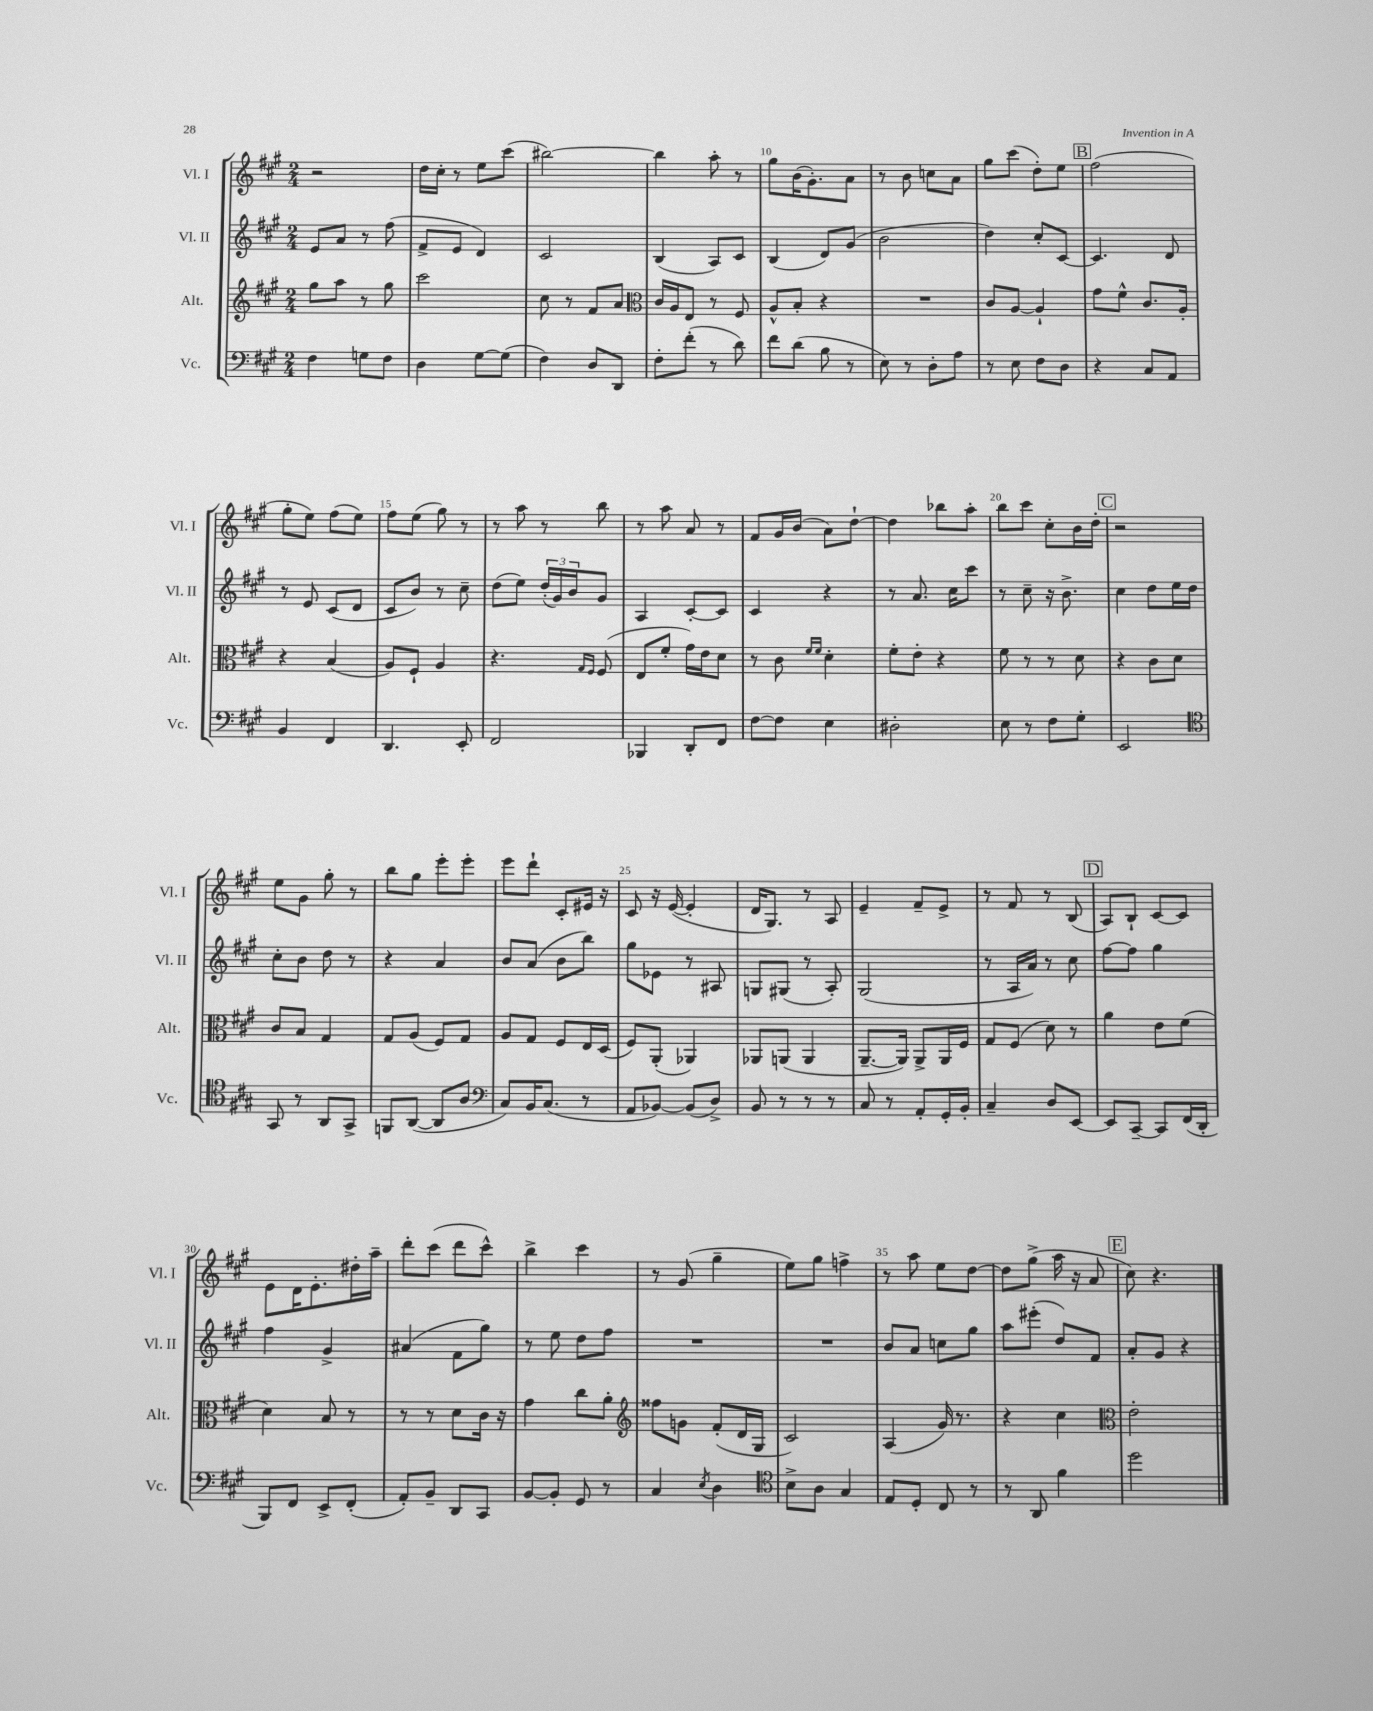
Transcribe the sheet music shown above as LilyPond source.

<<
\new StaffGroup <<
\new Staff = "s0" \with { instrumentName = "Vl. I" shortInstrumentName = "Vl. I" } {
    \clef treble \key a \major \numericTimeSignature \time 2/4
    r2 |
    d''16 cis''16-. r8 e''8 cis'''8( |
    bis''2~) |
    bis''4 a''8-. r8 |
    gis''8 b'16( gis'8.-.) a'8 |
    r8 b'8 c''8 a'8 |
    gis''8 cis'''8( d''8-.) e''8 |
    \mark \markup { \box "B" } fis''2( |
    gis''8-. e''8) fis''8( e''8) |
    fis''8 e''8( gis''8) r8 |
    r8 a''8 r8 b''8 |
    r8 a''8 a'8 r8 |
    fis'8 gis'16 b'16( a'8) d''8~-! |
    d''4 bes''8 a''8-. |
    b''8 cis'''8 cis''8-. b'16 d''16-. |
    \mark \markup { \box "C" } r2 |
    e''8 gis'8 gis''8-. r8 |
    b''8 gis''8 e'''8-. e'''8-. |
    e'''8 d'''8-! cis'8-. eis'16 r16 |
    cis'8 r16 e'16~( e'4-. |
    d'16 gis8.) r8 a8 |
    e'4-- fis'8-- e'8-> |
    r8 fis'8 r8 b8( |
    \mark \markup { \box "D" } a8) b8-! cis'8~ cis'8 |
    e'8 d'16 e'8.-. dis''16-. a''16-- |
    d'''8-. cis'''8( d'''8 cis'''8-^) |
    b''4-> cis'''4 |
    r8 gis'8( gis''4-- |
    e''8) gis''8 f''4-> |
    r8 a''8 e''8 d''8~ |
    d''8 gis''8->( a''16 r16 a'8 |
    \mark \markup { \box "E" } cis''8) r4. \bar "|." |
}
\new Staff = "s1" \with { instrumentName = "Vl. II" shortInstrumentName = "Vl. II" } {
    \clef treble \key a \major \numericTimeSignature \time 2/4
    e'8 a'8 r8 fis''8( |
    fis'8-> e'8 d'4) |
    cis'2 |
    b4( a8) cis'8 |
    b4( d'8) gis'8( |
    b'2 |
    d''4) cis''8-. cis'8~ |
    \mark \markup { \box "B" } cis'4. d'8 |
    r8 e'8 cis'8( d'8 |
    cis'8 b'8) r8 cis''8-- |
    d''8( e''8) \tuplet 3/2 { d''16-.( gis'16) b'16 } gis'8 |
    a4 cis'8~-. cis'8 |
    cis'4 r4 |
    r8 a'8. cis''16 cis'''8 |
    r8 cis''8-- r16 b'8.-> |
    \mark \markup { \box "C" } cis''4 d''8 e''16 d''16 |
    cis''8-. b'8 d''8 r8 |
    r4 a'4 |
    b'8 a'8( b'8 b''8) |
    gis''8 ees'8 r8 ais8 |
    g8 gis8( r8 a8-.) |
    gis2( |
    r8 a16 a'16) r8 cis''8 |
    \mark \markup { \box "D" } fis''8~ fis''8 gis''4 |
    fis''4 gis'4-> |
    ais'4( fis'8 gis''8) |
    r8 e''8 d''8 fis''8 |
    R2 |
    R2 |
    b'8 a'8 c''8 gis''8 |
    a''8 eis'''8-.( d''8) fis'8 |
    \mark \markup { \box "E" } a'8-. gis'8 r4 \bar "|." |
}
\new Staff = "s2" \with { instrumentName = "Alt." shortInstrumentName = "Alt." } {
    \clef treble \key a \major \numericTimeSignature \time 2/4
    gis''8 a''8 r8 gis''8 |
    cis'''2 |
    cis''8 r8 fis'8 a'8 |
    \clef alto cis'16 a16 e8 r8 fis8 |
    a8-^ b8-. r4 |
    R2 |
    cis'8 a8~ a4-! |
    \mark \markup { \box "B" } gis'8 fis'8-^ cis'8. a16-. |
    r4 b4( |
    a8) fis8-! a4 |
    r4. \grace { gis16 fis16 } fis8( |
    e8 fis'8-. gis'16) e'16 d'8 |
    r8 cis'8 \grace { fis'16 fis'16 } d'4-. |
    fis'8-. e'8-. r4 |
    fis'8 r8 r8 d'8 |
    \mark \markup { \box "C" } r4 cis'8 d'8 |
    cis'8 b8 gis4 |
    gis8 a8( fis8) gis8 |
    a8 gis8 fis8 e16 d16( |
    fis8) a,8-.( aes,4) |
    aes,8 a,8( a,4 |
    a,8.~-- a,16) a,8-> a,16 fis16 |
    gis8 fis8( d'8) r8 |
    \mark \markup { \box "D" } a'4 e'8 fis'8( |
    d'4) b8 r8 |
    r8 r8 d'8 cis'16 r16 |
    gis'4 cis''8 a'8-. |
    \clef treble fisis''8 g'8 fis'8-.( d'16 gis16 |
    cis'2) |
    a4( gis'16) r8. |
    r4 cis''4 |
    \mark \markup { \box "E" } \clef alto e'2-. \bar "|." |
}
\new Staff = "s3" \with { instrumentName = "Vc." shortInstrumentName = "Vc." } {
    \clef bass \key a \major \numericTimeSignature \time 2/4
    fis4 g8 fis8 |
    d4 gis8~ gis8( |
    fis4) d8 d,8 |
    fis8-. fis'8-.( r8 d'8) |
    fis'8 d'8( b8 r8 |
    e8) r8 d8-. a8 |
    r8 e8 fis8 d8 |
    \mark \markup { \box "B" } r4 cis8 a,8 |
    b,4 fis,4 |
    d,4. e,8-. |
    fis,2 |
    bes,,4 d,8-. fis,8 |
    fis8~ fis8 e4 |
    dis2-. |
    e8 r8 fis8 gis8-. |
    \mark \markup { \box "C" } e,2 |
    \clef tenor gis,8 r8 a,8 gis,8-> |
    f,8 a,8~( a,8 a8 |
    \clef bass cis8) b,16 cis8.( r8 |
    a,8 bes,8~) bes,8( d8->) |
    b,8 r8 r8 r8 |
    cis8 r8 a,8-. gis,16-. b,16-. |
    cis4-- d8 e,8~ |
    \mark \markup { \box "D" } e,8 cis,8~-- cis,8 fis,16( d,16-. |
    b,,8) fis,8 e,8-> fis,8-.( |
    a,8-.) b,8-- d,8 cis,8 |
    b,8~ b,8-. gis,8 r8 |
    cis4 \acciaccatura { e8 } d4 |
    \clef tenor b8-> a8 gis4 |
    e8 d8-. cis8 r8 |
    r8 a,8 fis'4 |
    \mark \markup { \box "E" } d''2 \bar "|." |
}
>>
>>
\layout { \context { \Score currentBarNumber = #6 \override BarNumber.break-visibility = ##(#f #t #t) barNumberVisibility = #(every-nth-bar-number-visible 5) } }
